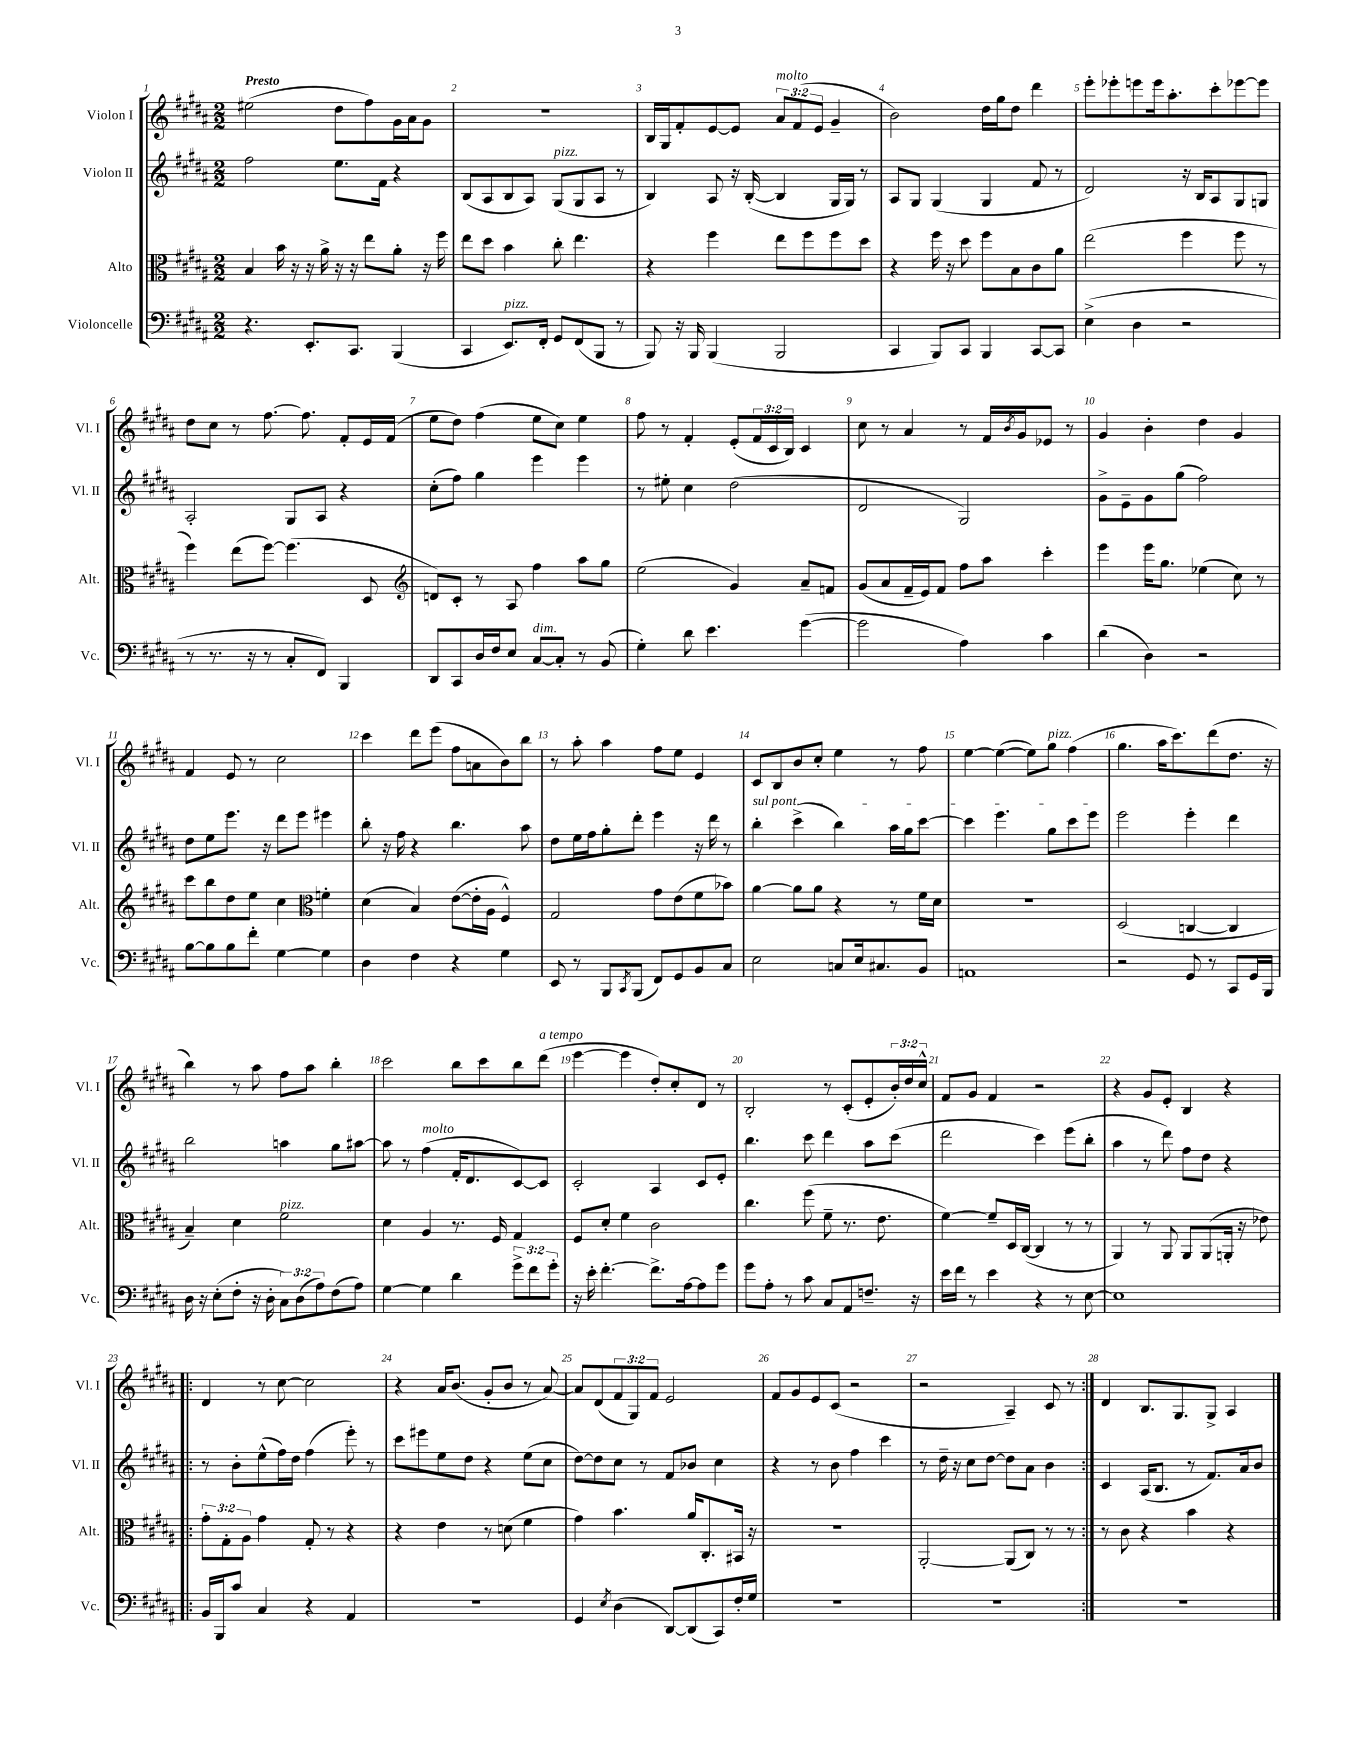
<<
\new StaffGroup <<
\new Staff = "s0" \with { instrumentName = "Violon I" shortInstrumentName = "Vl. I" } {
    \clef treble \key b \major \numericTimeSignature \time 2/2 \override Staff.TupletNumber.text = #tuplet-number::calc-fraction-text \tempo "Presto"
    eis''2( dis''8 fis''8) gis'16 ais'16 gis'8 |
    R1 |
    b16 gis16 fis'8-. e'8~ e'8 \tuplet 3/2 { ais'8^\markup { \italic "molto" } fis'8( e'8 } gis'4-- |
    b'2) dis''16 gis''16 dis''8 dis'''4 |
    e'''8-. ees'''8-. e'''8 e'''16 ais''8.-. cis'''8-. ees'''8~ ees'''8 |
    dis''8 cis''8 r8 fis''8.~ fis''8. fis'8-. e'16 fis'16( |
    e''8 dis''8) fis''4( e''8 cis''8) e''4 |
    fis''8 r8 fis'4-. e'8-.( \tuplet 3/2 { fis'16 cis'16 b16) } cis'4 |
    cis''8 r8 ais'4 r8 fis'16 \acciaccatura { b'8 } gis'16 ees'8 r8 |
    gis'4 b'4-. dis''4 gis'4 |
    fis'4 e'8 r8 cis''2 |
    cis'''4 dis'''8 e'''8( fis''8 a'8 b'8) b''8 |
    r8 ais''8-. ais''4 fis''8 e''8 e'4 |
    cis'8 b8 b'8 cis''8-. e''4 r8 fis''8 |
    e''4~ e''4~( e''8) gis''8^\markup { \italic "pizz." } fis''4( |
    gis''4. ais''16 cis'''8.) dis'''8( dis''8. r16 |
    b''4) r8 ais''8 fis''8 ais''8 b''4-. |
    cis'''2 b''8 cis'''8 b''8 dis'''8^\markup { \italic "a tempo" }( |
    e'''4~ e'''4 dis''8-.) cis''8-. dis'8 r8 |
    b2-. r8 cis'8-.( e'8-. \tuplet 3/2 { b'16-.) dis''16 cis''16-^ } |
    fis'8 gis'8 fis'4 r2 |
    r4 gis'8 e'8-. b4 r4 |
    \repeat volta 2 { dis'4 r8 cis''8~ cis''2 |
    r4 ais'16 b'8.( gis'8-. b'8 r8 ais'8~) |
    ais'8 dis'8( \tuplet 3/2 { fis'8 gis8) fis'8 } e'2 |
    fis'8 gis'8 e'8 cis'8( r2 |
    r2 ais4--) cis'8 r8 | }
    dis'4 b8. gis8. gis8-> ais4 \bar "|." |
}
\new Staff = "s1" \with { instrumentName = "Violon II" shortInstrumentName = "Vl. II" } {
    \clef treble \key b \major \numericTimeSignature \time 2/2
    fis''2 e''8. fis'16 r4 |
    b8( ais8 b8 ais8) gis8^\markup { \italic "pizz." }( gis8 ais8 r8 |
    b4) ais8 r16 b16~-.( b4 gis16 gis16) r8 |
    ais8 gis8 gis4( gis4 fis'8 r8 |
    dis'2) r16 b16 ais8 gis8 g8 |
    ais2-. gis8 ais8 r4 |
    cis''8-.( fis''8) gis''4 e'''4 e'''4 |
    r8 eis''8-. cis''4 dis''2( |
    dis'2 gis2) |
    gis'8-> e'8-- gis'8 gis''8( fis''2) |
    dis''8 e''8 e'''8. r16 dis'''8 e'''8 eis'''4 |
    b''8-. r16 fis''16 r4 b''4. ais''8 |
    dis''8 e''16 fis''16 gis''8-. dis'''8-. e'''4 r16 dis'''16 r8 |
    \once \override TextSpanner.bound-details.left.text = \markup { \italic "sul pont." } b''4-.\startTextSpan cis'''4->( b''4) ais''16 gis''16 cis'''8~ |
    cis'''4 e'''4. gis''8 cis'''8 e'''8\stopTextSpan |
    e'''2 e'''4-. dis'''4 |
    b''2 a''4 gis''8 ais''8~ |
    ais''8 r8 fis''4^\markup { \italic "molto" }( fis'16-. dis'8. cis'8~) cis'8 |
    cis'2-. ais4 cis'8 e'8-. |
    b''4. cis'''8 dis'''4 ais''8 cis'''8( |
    dis'''2 cis'''4) e'''8( b''8-. |
    ais''4 r8 dis'''8) fis''8 dis''8 r4 |
    \repeat volta 2 { r8 b'8-. e''8-^( fis''16) dis''16 fis''4( e'''8-.) r8 |
    cis'''8 eis'''8 e''8 dis''8 r4 e''8( cis''8 |
    dis''8~) dis''8 cis''8 r8 fis'8 bes'8 cis''4 |
    r4 r8 b'8 fis''4 cis'''4 |
    r8 dis''16-- r16 cis''8 dis''8~ dis''8 ais'8 b'4 | }
    cis'4 ais16( b8. r8 fis'8.) ais'16 b'8 \bar "|." |
}
\new Staff = "s2" \with { instrumentName = "Alto" shortInstrumentName = "Alt." } {
    \clef alto \key b \major \numericTimeSignature \time 2/2 \override Staff.TupletNumber.text = #tuplet-number::calc-fraction-text
    b4 b'16 r16 r16 ais'16-> r16 r16 e''8 ais'8-. r16 fis''16 |
    e''8 dis''8 b'4 cis''8-. e''4. |
    r4 fis''4 e''8 fis''8 fis''8 dis''8 |
    r4 fis''16 r16 dis''8 fis''8 b8 cis'8 ais'8 |
    e''2( fis''4 fis''8 r8 |
    fis''4) e''8( fis''8~) fis''4.( dis8 |
    \clef treble d'8) cis'8-. r8 ais8 fis''4 ais''8 gis''8 |
    e''2( gis'4) ais'8-- f'8 |
    gis'8( ais'8 fis'16-- e'16) fis'8 fis''8 ais''8 cis'''4-. |
    e'''4 e'''16 gis''8. ees''4( cis''8) r8 |
    cis'''8 b''8 dis''8 e''8 cis''4 \clef alto f'4-. |
    dis'4( b4) e'8~( e'16-. ais16 fis4-^) |
    gis2 gis'8 e'8( fis'8 bes'8) |
    ais'4~ ais'8 ais'8 r4 r8 fis'16 dis'16 |
    R1 |
    dis2( c4~ c4 |
    b4--) dis'4 fis'2^\markup { \italic "pizz." } |
    dis'4 ais4 r8. fis16 gis4 |
    fis8 dis'8-. fis'4 cis'2 |
    cis''4. fis''8( fis'8-- r8. e'8. |
    fis'4~) fis'8-- dis16 cis16~( cis4 r8 r8 |
    ais,4) r8 ais,8 ais,8 ais,8( a,16-. r16 ees'8) |
    \repeat volta 2 { \tuplet 3/2 { gis'8-. gis8-. ais8 } gis'4 gis8-. r8 r4 |
    r4 e'4 r8 d'8( fis'4 |
    gis'4) b'4. ais'16 cis8.-. bis,16 r16 |
    R1 |
    ais,2~-. ais,8( cis8) r8 r8 | }
    r8 cis'8 r4 b'4 r4 \bar "|." |
}
\new Staff = "s3" \with { instrumentName = "Violoncelle" shortInstrumentName = "Vc." } {
    \clef bass \key b \major \numericTimeSignature \time 2/2 \override Staff.TupletNumber.text = #tuplet-number::calc-fraction-text
    r4. e,8.-. cis,8. b,,4( |
    cis,4 e,8.^\markup { \italic "pizz." }) fis,16-. gis,8 fis,8( b,,8 r8 |
    b,,8) r16 b,,16 b,,4( b,,2 |
    cis,4 b,,8) cis,8 b,,4 cis,8~ cis,8 |
    e4->( dis4 r2 |
    r8 r8. r16 r8 cis8-. fis,8) b,,4 |
    dis,8 cis,8 dis16 fis16 e8 cis8~^\markup { \italic "dim." } cis8-. r8 b,8( |
    gis4-.) dis'8 e'4. gis'4~( |
    gis'2 ais4) cis'4 |
    dis'4( dis4) r2 |
    b8~ b8 b8 fis'8-. gis4~ gis4 |
    dis4 fis4 r4 gis4 |
    e,8 r8 b,,8 \acciaccatura { cis,8 } b,,8( fis,8) gis,8 b,8 cis8 |
    e2 c8 e16 cis8. b,8 |
    a,1 |
    r2 gis,8 r8 cis,8 gis,16 b,,16 |
    dis16 r16 e8-.( fis8-. r16 dis16-. \tuplet 3/2 { cis8) dis8( ais8) } fis8( ais8) |
    gis4~ gis4 dis'4 \tuplet 3/2 { gis'8-> fis'8 gis'8-. } |
    r16 e'16-. fis'4.~-. fis'8.-> ais16~ ais8 gis'8 |
    gis'8 ais8-. r8 cis'8 cis8 ais,8 f8.-- r16 |
    e'16 fis'16 r8 e'4 r4 r8 e8~ |
    e1 |
    \repeat volta 2 { b,16 b,,16 cis'8 cis4 r4 ais,4 |
    r1 |
    gis,4 \acciaccatura { e8 } dis4( dis,8~) dis,8( cis,8) fis16-. gis16 |
    R1 |
    R1 | }
    R1 \bar "|." |
}
>>
>>
\layout { \context { \Score \override BarNumber.break-visibility = ##(#f #t #t) barNumberVisibility = #all-bar-numbers-visible } }
